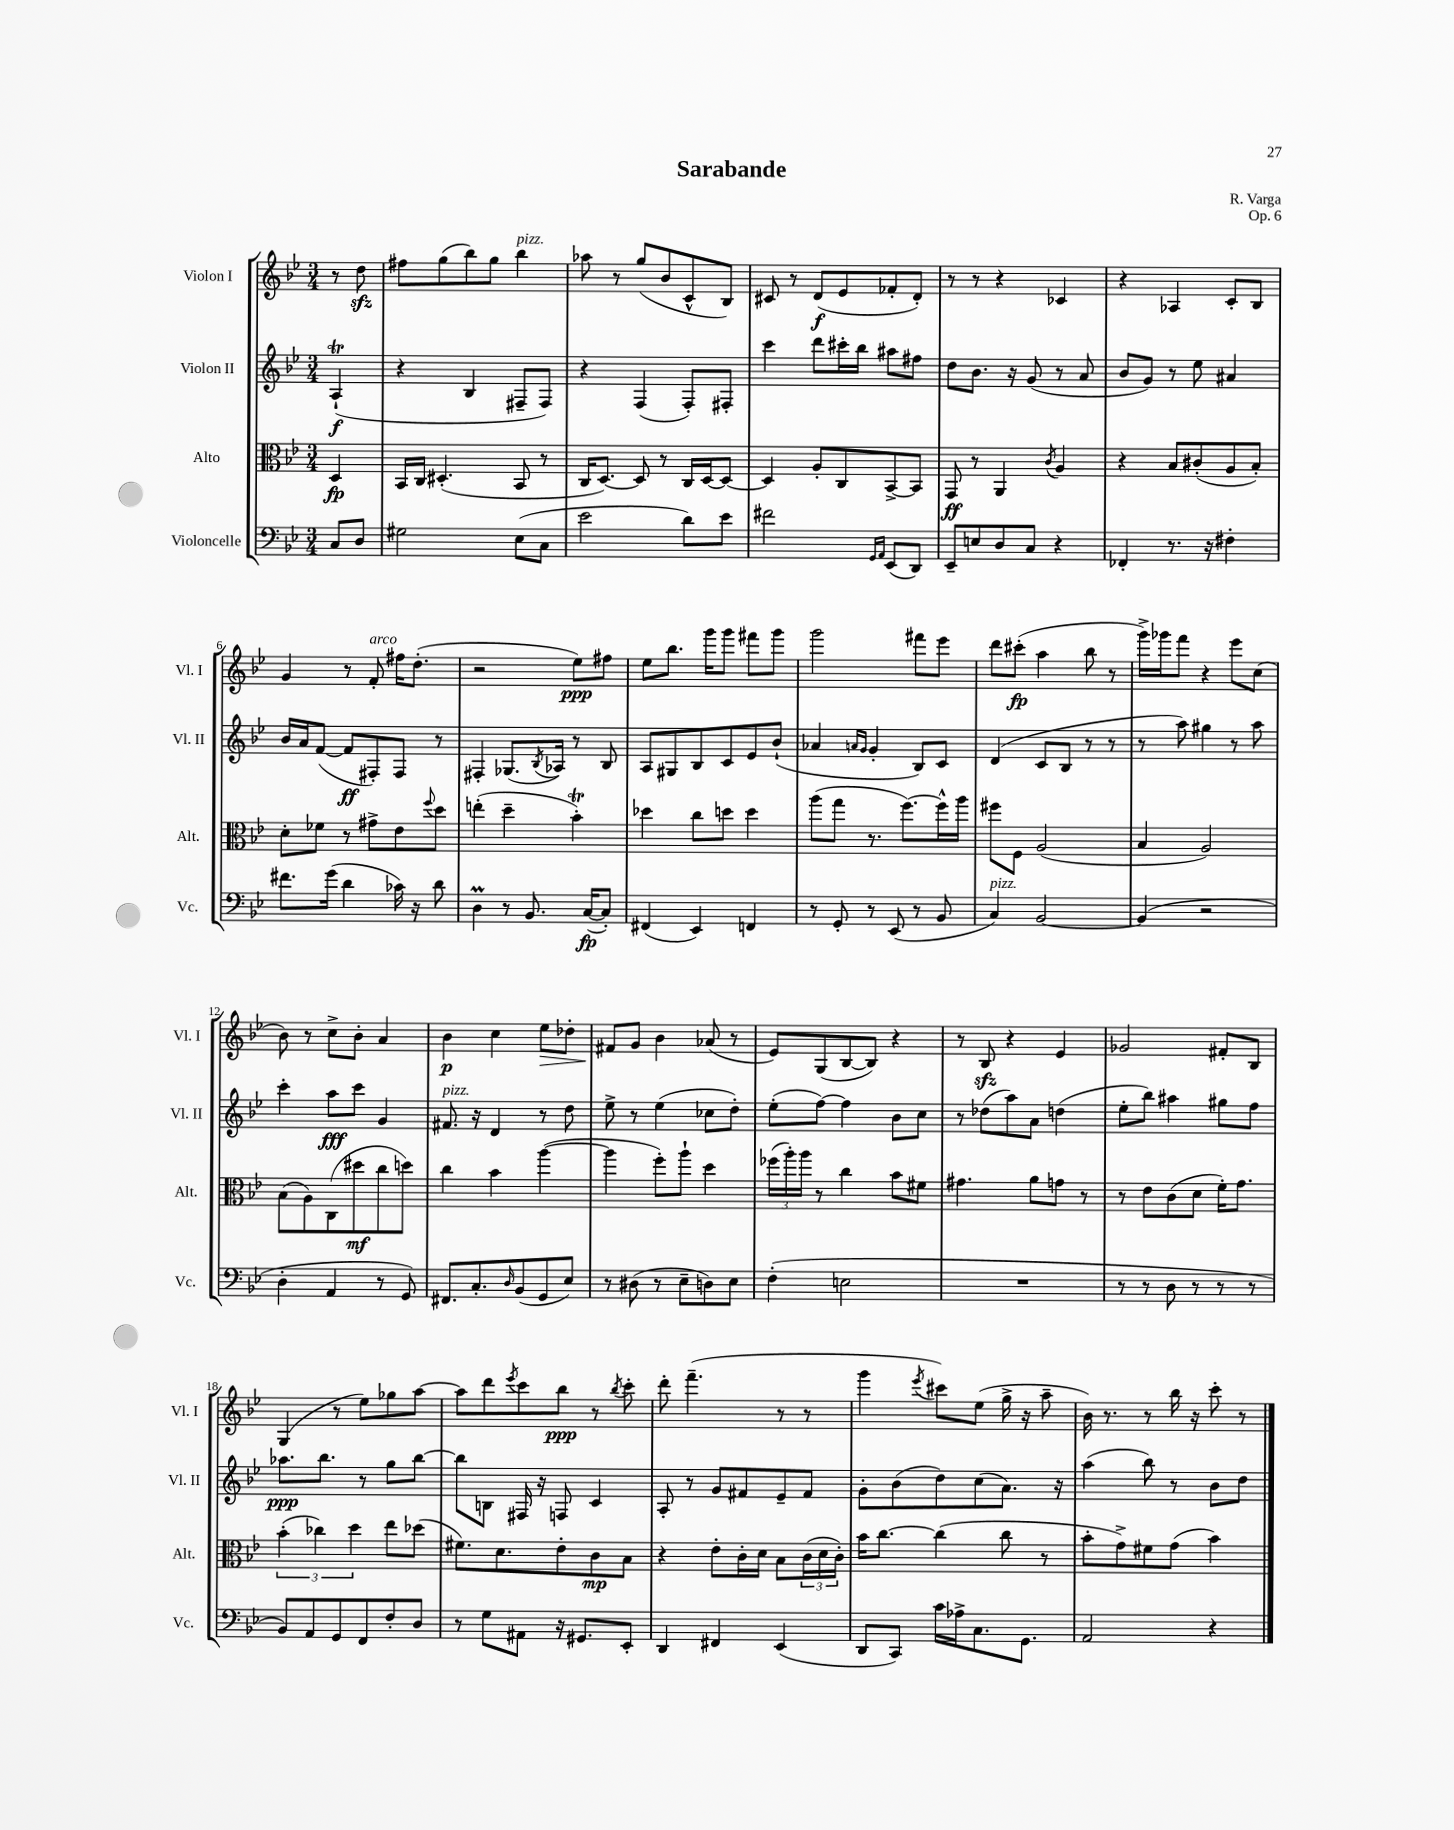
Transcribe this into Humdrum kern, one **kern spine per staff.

**kern	**dynam	**kern	**dynam	**kern	**dynam	**kern	**dynam
*part4	*part4	*part3	*part3	*part2	*part2	*part1	*part1
*staff4	*staff4	*staff3	*staff3	*staff2	*staff2	*staff1	*staff1
*I"Violoncelle	*	*I"Alto	*	*I"Violon II	*	*I"Violon I	*
*I'Vc.	*	*I'Alt.	*	*I'Vl. II	*	*I'Vl. I	*
*clefF4	*	*clefC3	*	*clefG2	*	*clefG2	*
*k[b-e-]	*	*k[b-e-]	*	*k[b-e-]	*	*k[b-e-]	*
*M3/4	*	*M3/4	*	*M3/4	*	*M3/4	*
=	=	=	=	=	=	=	=
8C/L	.	4D/	fp	(4At`/	f	8r	.
8D/J	.	.	.	.	.	8ddzz\	.
=1	=1	=1	=1	=1	=1	=1	=1
2G#X\	.	16BB-/LL	.	4r	.	8ff#X\L	.
.	.	16C/JJ	.	.	.	.	.
.	.	(4.D#X'/	.	.	.	(8gg\	.
.	.	.	.	4B-/	.	8bb-\)	.
.	.	.	.	.	.	8gg\J	.
!	!	!	!	!	!	!LO:TX:a:i:t=pizz.	!
(8E-\L	.	8BB-/	.	8F#X~/L	.	4bb-\	.
8C\J	.	8r	.	8F#/J)	.	.	.
=2	=2	=2	=2	=2	=2	=2	=2
2e-\	.	16C/KL	.	4r	.	8aa-X\	.
.	.	[8.D/J)	.	.	.	.	.
.	.	.	.	.	.	8r	.
.	.	8D/]	.	(4F/	.	(8gg/L	.
.	.	8r	.	.	.	8b-/	.
8d\L)	.	16C/LL	.	8F'/L)	.	8c^^/	.
.	.	[16D/J	.	.	.	.	.
8e-\J	.	8D/J_	.	8F#X'/J	.	8B-/J)	.
=3	=3	=3	=3	=3	=3	=3	=3
2f#X\	.	4D/]	.	4ccc\	.	8c#X/	.
.	.	.	.	.	.	8r	.
.	.	8A'/L	.	8ddd\L	.	(8d/L	f
.	.	8C/	.	16ccc#X'\L	.	8e-/	.
.	.	.	.	16bb-\JJ	.	.	.
16qqGG/LL	.	.	.	.	.	.	.
16qqAA/JJ	.	.	.	.	.	.	.
(8EE-/L	.	[8BB-^/	.	8aa#X\L	.	8f-X'/	.
8DD/J)	.	8BB-/J]	.	8ff#X\J	.	8d'/J)	.
=4	=4	=4	=4	=4	=4	=4	=4
8EE-~/L	.	8GG/	ff	8dd\L	.	8r	.
8En/	.	8r	.	8.b-\J	.	8r	.
8D/	.	4AA/	.	.	.	4r	.
.	.	.	.	16r	.	.	.
8C/J	.	.	.	(8g/	.	.	.
.	.	8qc/	.	.	.	.	.
4r	.	4A/	.	8r	.	4c-X/	.
.	.	.	.	8a/	.	.	.
=5	=5	=5	=5	=5	=5	=5	=5
4FF-X'/	.	4r	.	8b-/L	.	4r	.
.	.	.	.	8g/J)	.	.	.
8.r	.	8B-/L	.	8r	.	4A-X/	.
.	.	(8c#X'/	.	8ee-\	.	.	.
16r	.	.	.	.	.	.	.
4F#X'\	.	8A/	.	4a#X/	.	8c'/L	.
.	.	8B-'/J)	.	.	.	8B-/J	.
!!LO:LB:g=z
=6	=6	=6	=6	=6	=6	=6	=6
8.f#X\L	.	8d'\L	.	16b-/LL	.	4g/	.
.	.	.	.	16a/J	.	.	.
.	.	8f-X\J	.	([8f/J	.	.	.
(16g\Jk	.	.	.	.	.	.	.
4d\	.	8r	.	8f/L]	ff	8r	.
!	!	!	!	!	!	!LO:TX:a:i:t=arco	!
.	.	8g#X^\L	.	8F#X'/)	.	8f'/	.
16c-X\)	.	8e-\	.	8F#/J	.	16ff#X\KL	.
16r	.	.	.	.	.	(8.dd'\J	.
.	.	8qqff/	.	.	.	.	.
8d\	.	8dd\J	.	8r	.	.	.
=7	=7	=7	=7	=7	=7	=7	=7
4Dm\	.	(4een'\	.	4F#X'/	.	2r	.
8r	.	4dd~\	.	(8.G-X/L	.	.	.
8.BB-/	.	.	.	.	.	.	.
.	.	.	.	8qB-/	.	.	.
.	.	.	.	16A-X/Jk)	.	.	.
.	.	4b-T'\)	.	8r	.	8ee-\L)	ppp
([16C/KL	fp	.	.	.	.	.	.
8C'/J])	.	.	.	8B-/	.	8ff#X\J	.
=8	=8	=8	=8	=8	=8	=8	=8
(4FF#X/	.	4dd-X\	.	8A/L	.	8ee-\L	.
.	.	.	.	8G#X/	.	8.bb-\J	.
4EE-/)	.	8cc\L	.	8B-/	.	.	.
.	.	.	.	.	.	16ggg\KL	.
.	.	8ddn\J	.	8c/	.	8ggg\J	.
4FFn/	.	4dd\	.	8e-/	.	8fff#X\L	.
.	.	.	.	(8b-`/J	.	8ggg\J	.
=9	=9	=9	=9	=9	=9	=9	=9
8r	.	(8aa\L	.	4a-X/	.	2ggg\	.
8GG'/	.	8gg\J	.	.	.	.	.
.	.	.	.	16qqan/LL	.	.	.
.	.	.	.	16qqg/JJ	.	.	.
8r	.	8.r	.	4g'/	.	.	.
(8EE-/	.	.	.	.	.	.	.
.	.	[8.ff\L)	.	.	.	.	.
8r	.	.	.	8B-/L)	.	8fff#X\L	.
8BB-/	.	16ff^^\L]	.	8c/J	.	8eee-\J	.
.	.	16aa\JJ	.	.	.	.	.
=10	=10	=10	=10	=10	=10	=10	=10
!LO:TX:a:i:t=pizz.	!	!	!	!	!	!	!
4C/)	.	8ff#X\L	.	(4d/	.	8ddd\L	.
.	.	8F\J	.	.	.	(8ccc#X'\J	fp
[2BB-/	.	(2A/	.	8c/L	.	4aa\	.
.	.	.	.	8B-/J	.	.	.
.	.	.	.	8r	.	8bb-\	.
.	.	.	.	8r	.	8r	.
=11	=11	=11	=11	=11	=11	=11	=11
(4BB-/]	.	4B-/	.	8r	.	16ggg^\LL)	.
.	.	.	.	.	.	16ggg-X\J	.
.	.	.	.	8aa\)	.	8fff\J	.
2r	.	2A/)	.	4gg#X\	.	4r	.
.	.	.	.	8r	.	8eee-\L	.
.	.	.	.	8aa\	.	(8cc\J	.
!!LO:LB:g=z
=12	=12	=12	=12	=12	=12	=12	=12
4D'\	.	(8B-\L	.	4ccc'\	.	8b-\)	.
.	.	8A\)	.	.	.	8r	.
4AA/	.	(8C\	.	8aa\L	fff	8cc^\L	.
.	.	8dd#X\	mf	8ccc\J	.	8b-'\J	.
8r	.	8cc\	.	4g/	.	4a/	.
8GG/)	.	8ddn\J)	.	.	.	.	.
=13	=13	=13	=13	=13	=13	=13	=13
!	!	!	!	!LO:TX:a:i:t=pizz.	!	!	!
8.FF#X/L	.	4cc\	.	8.f#X/	.	4b-\	p
8.C'/	.	.	.	16r	.	.	.
.	.	4b-\	.	4d/	.	4cc\	.
16qqD/	.	.	.	.	.	.	.
(8BB-/	.	.	.	.	.	.	.
!	!	!	!	!	!	!	!LO:HP:b
8GG/	.	([4aa\	.	8r	.	8ee-\L	>
8E-/J)	.	.	.	8dd\	.	8dd-X'\J	.
=14	=14	=14	=14	=14	=14	=14	=14
8r	.	4aa\]	.	8ee-^\	.	8f#X/L	.
(8D#X\	.	.	.	8r	.	8g/J	]
8r	.	8ff'\L)	.	(4ee-\	.	4b-\	.
8E-~\L	.	8aa`\J	.	.	.	.	.
8Dn\)	.	4dd\	.	8cc-X\L	.	(8a-X/	.
8E-\J	.	.	.	8dd'\J)	.	8r	.
=15	=15	=15	=15	=15	=15	=15	=15
(4F'\	.	(24ff-X\LL	.	(8ee-'\L	.	8e-/L)	.
.	.	24aa'\)	.	.	.	.	.
.	.	24aa\JJ	.	.	.	.	.
.	.	8r	.	[8ff\J)	.	(8G/	.
2En\	.	4cc\	.	4ff\]	.	[8B-/	.
.	.	.	.	.	.	8B-/J])	.
.	.	8b-\L	.	8b-\L	.	4r	.
.	.	8f#X\J	.	8cc\J	.	.	.
=16	=16	=16	=16	=16	=16	=16	=16
2.r	.	4.g#X\	.	8r	.	8r	.
.	.	.	.	(8dd-X\L	.	8B-zz/	.
.	.	.	.	8aa\)	.	4r	.
.	.	8a\L	.	8a\J	.	.	.
.	.	8gn\J	.	(4ddn\	.	4e-/	.
.	.	8r	.	.	.	.	.
=17	=17	=17	=17	=17	=17	=17	=17
8r	.	8r	.	8ee-'\L	.	2g-X/	.
8r	.	8e-\L	.	8bb-\J)	.	.	.
8D\	.	(8c\	.	4aa#X\	.	.	.
8r	.	8d\J	.	.	.	.	.
8r	.	16f'\KL)	.	8gg#X\L	.	8f#X'/L	.
.	.	8.g\J	.	.	.	.	.
8r	.	.	.	8ff\J	.	8B-/J	.
!!LO:LB:g=z
=18	=18	=18	=18	=18	=18	=18	=18
8BB-/L)	.	(6b-'\	.	8.aa-X\L	ppp	(4G/	.
8AA/	.	.	.	.	.	.	.
.	.	6cc-X\)	.	.	.	.	.
.	.	.	.	8.bb-\J	.	.	.
8GG/	.	.	.	.	.	8r	.
.	.	6dd\	.	.	.	.	.
8FF/	.	.	.	8r	.	8ee-\L)	.
8F'/	.	8ee-\L	.	8gg\L	.	8gg-X\	.
8D/J	.	(8dd-X\J	.	[8bb-\J	.	[8aa\J	.
=19	=19	=19	=19	=19	=19	=19	=19
8r	.	8.f#X\L)	.	8bb-\L]	.	8aa\L]	.
8G\L	.	.	.	8Bn\J	.	8ddd\	.
.	.	8.d\	.	.	.	.	.
.	.	.	.	.	.	8qeee-/	.
8AA#X\J	.	.	.	16F#X/	.	8ccc\	.
.	.	.	.	16r	.	.	.
16r	.	8e-'\	.	8Fn/	.	8bb-\J	ppp
8.GG#X/L	.	.	.	.	.	.	.
.	.	8c\	mp	4c/	.	8r	.
.	.	.	.	.	.	8qbb-/	.
8EE-'/J	.	8B-\J	.	.	.	8ccc'\	.
=20	=20	=20	=20	=20	=20	=20	=20
4DD/	.	4r	.	8A'/	.	8ddd'\	.
.	.	.	.	8r	.	(4.fff~\	.
4FF#X/	.	8e-'\L	.	8g/L	.	.	.
.	.	16c'\L	.	8f#X/	.	.	.
.	.	16d\JJ	.	.	.	.	.
(4EE-/	.	8B-\L	.	8e-~/	.	8r	.
.	.	(24c\L	.	8f#/J	.	8r	.
.	.	24d\	.	.	.	.	.
.	.	24c'\JJ)	.	.	.	.	.
=21	=21	=21	=21	=21	=21	=21	=21
8DD/L	.	16b-\KL	.	8g'\L	.	4ggg\	.
.	.	[8.cc\J	.	.	.	.	.
8CC/J)	.	.	.	(8b-\	.	.	.
.	.	.	.	.	.	8qeee-/	.
16c\LL	.	(4cc\]	.	8dd\)	.	8ccc#X\L)	.
16A-X^\J	.	.	.	.	.	.	.
8.C\	.	.	.	(8cc\	.	(8ee-\J	.
.	.	8cc\	.	8.a\J)	.	16gg^\	.
8.GG\J	.	.	.	.	.	16r	.
.	.	8r	.	.	.	8aa~\	.
.	.	.	.	16r	.	.	.
=22	=22	=22	=22	=22	=22	=22	=22
2AA/	.	8b-'\L	.	(4aa\	.	16b-\)	.
.	.	.	.	.	.	8.r	.
.	.	8g^\)	.	.	.	.	.
.	.	8f#X\	.	8bb-\)	.	8r	.
.	.	(8g\J	.	8r	.	16bb-\	.
.	.	.	.	.	.	16r	.
4r	.	4b-\)	.	8b-\L	.	8ccc'\	.
.	.	.	.	8dd\J	.	8r	.
==	==	==	==	==	==	==	==
*-	*-	*-	*-	*-	*-	*-	*-
